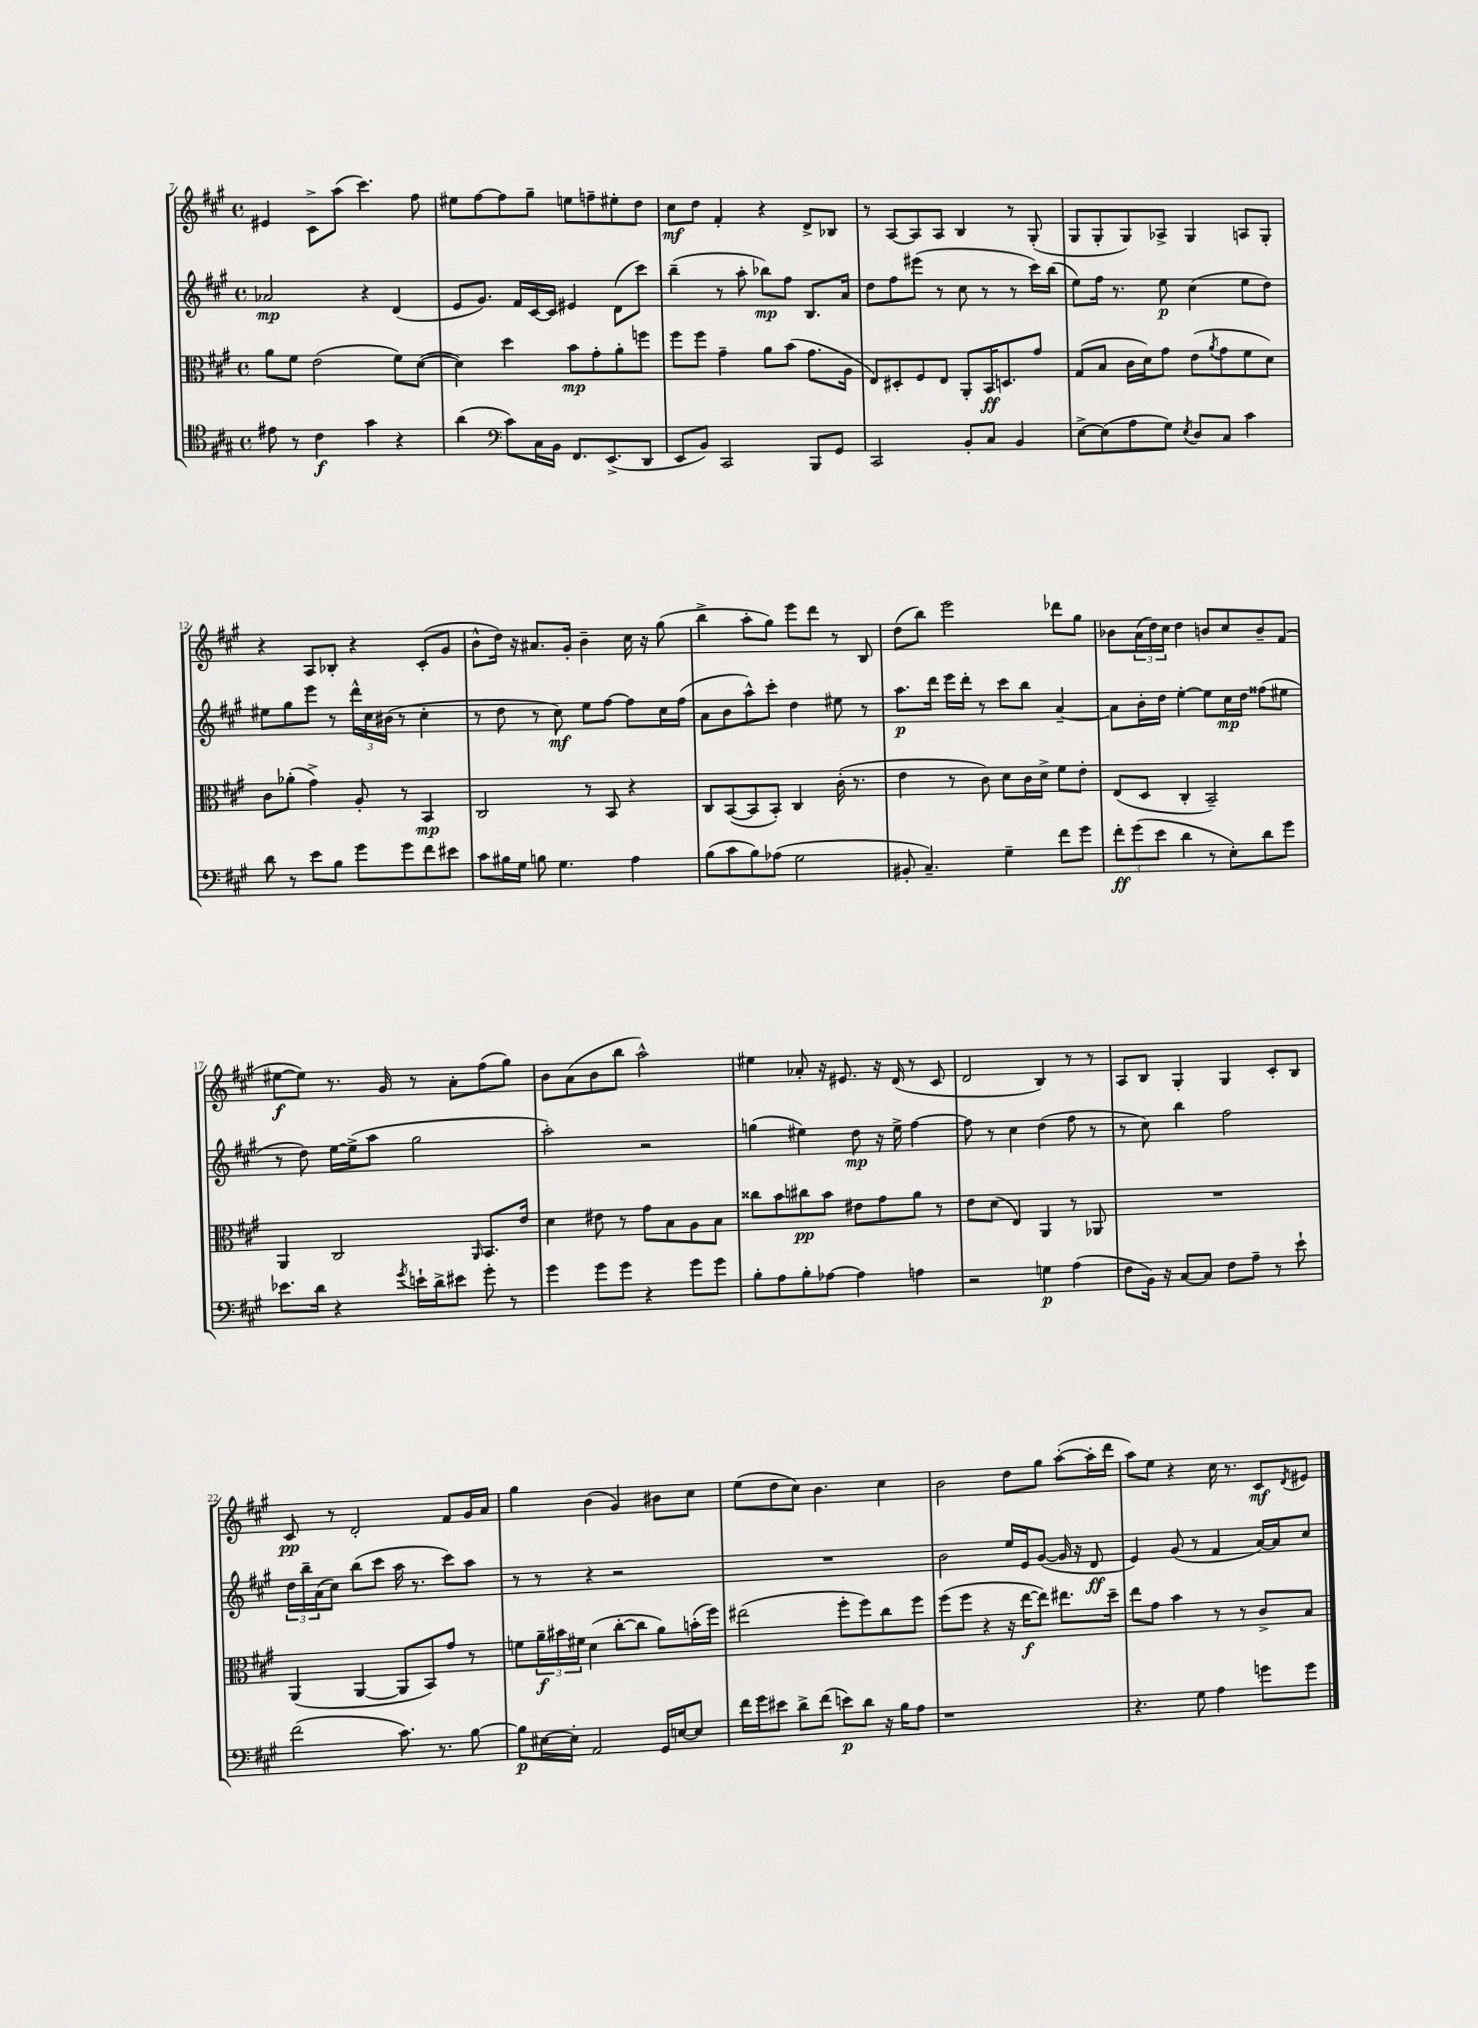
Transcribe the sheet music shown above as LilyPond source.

<<
\new StaffGroup <<
\new Staff = "s0" {
    \clef treble \key a \major \defaultTimeSignature \time 4/4
    eis'4 cis'8-> a''8( cis'''4.) fis''8 |
    eis''8 fis''8~ fis''8 gis''8-- e''8 f''8-- eis''8-. d''8 |
    cis''8\mf d''8 fis'4-. r4 d'8-> bes8 |
    r8 a8~ a8 a8 b4 r8 gis8-.( |
    gis8 gis8-. gis8) aes8-> gis4 a8 gis8-. |
    r4 a8 bes8-. r4 cis'8-.( gis'8 |
    b'8-^ d''16) r16 ais'8. gis'16-. b'4-- cis''16 r16 gis''8( |
    b''4-> a''8-. gis''8) e'''8 d'''8 r8 b8 |
    d''8( b''8) e'''2 des'''8 gis''8 |
    bes'8 \tuplet 3/2 { a'16( d''16) cis''16 } d''4 b'8 cis''8 b'8-- fis'8( |
    eis''8~\f eis''8) r8. gis'16 r8 a'8-. fis''8( gis''8) |
    b'8 a'8( b'8 b''8 a''2-^) |
    eis''4 aes'8-. r16 eis'8. r16 d'16( r8 cis'8 |
    d'2 b4) r8 r8 |
    a8 b8 gis4-. gis4 cis'8-. b8 |
    cis'8\pp r8 d'2-. fis'8 gis'16 a'16 |
    gis''4 b'4( gis'4) bis'8 cis''8 |
    e''8( d''8 cis''8) b'4. cis''4 |
    b'2 d''8 gis''8 a''8~-.( a''16-. d'''16 |
    a''8) e''8 r4 cis''16 r8. cis'8\mf \acciaccatura { d'8 } eis'8 \bar "|." |
}
\new Staff = "s1" {
    \clef treble \key a \major \defaultTimeSignature \time 4/4
    aes'2\mp r4 d'4( |
    e'8 gis'8.) fis'16 cis'16~ cis'16 eis'4 d'8( cis'''8) |
    b''4--( r8 a''8-. bes''8\mp) fis''8 b8. a'16 |
    d''8 fis''8 eis'''8( r8 cis''8 r8 r8 cis'''16) b''16( |
    e''8) fis''16 r8. e''8\p cis''4( e''8 d''8) |
    eis''8 gis''8 e'''8 r8 \tuplet 3/2 { d'''16-^ cis''16 bis'16( } r8 cis''4-. |
    r8 d''8 r8 cis''8\mf) e''8 fis''8~ fis''8 cis''16 fis''16( |
    a'8 b'8 a''8-^) cis'''8-. d''4 eis''8 r8 |
    a''8.\p d'''16 e'''16 d'''16-. r8 cis'''8 b''8 a'4~-- |
    a'8 b'16-. d''16 e''4~-. e''8 cis''16\mp d''16 fisis''8( eis''8 |
    r8 d''8) e''16~ e''16->( a''8 gis''2 |
    a''2-.) r2 |
    g''4( eis''4) d''8\mp r16 eis''16-> fis''4~ |
    fis''8 r8 cis''4 d''4( fis''8 r8 |
    r8 cis''8) b''4 fis''2 |
    \tuplet 3/2 { d''16 b''16-- a'16( } cis''8) b''8( cis'''8 a''16 r8. cis'''8) a''8 |
    r8 r8 r4 r2 |
    R1 |
    b'2 e''16 e'16 gis'8~( gis'16 r16 d'8\ff |
    e'4) gis'8( r8 fis'4 a'16~) a'16 cis''8 \bar "|." |
}
\new Staff = "s2" {
    \clef alto \key a \major \defaultTimeSignature \time 4/4
    a'8 fis'8 e'2( fis'8) d'8~( |
    d'4) d''4 b'8\mp gis'8-. a'8-. f''8 |
    fis''8 fis''8 gis'4-- a'8 b'8( gis'8. a16 |
    e8) dis8-. fis8 e8 a,8-. b,16\ff d8. gis'8 |
    gis8( b8 cis'16 d'16) gis'8 e'8( \acciaccatura { a'8 } gis'8 fis'8 d'8) |
    cis'8 aes'8-.( gis'4->) a8-. r8 b,4\mp |
    cis2 r8 b,8 r4 |
    cis8 b,8~( b,8 b,8-.) cis4 cis'16-.( r8. |
    e'4 r8 cis'8) d'8 cis'16 d'16-> fis'8 e'8-. |
    e8( d8 cis4-. b,2--) |
    a,4 cis2 \grace { a,16 } b,8. e'16 |
    d'4 eis'8 r8 gis'8 b8 a8 b8 |
    cisis''8 b'8 cis''8\pp b'8 eis'8 gis'8 a'8 r8 |
    e'8 d'8( e4) a,4 r8 aes,8 |
    R1 |
    a,4( a,4~ a,8 b,8) gis'8 r8 |
    f'8 \tuplet 3/2 { a'16--\f bis'16 fis'16 } d'4( cis''8~-. cis''8 a'8) b'16-.( fis''16) |
    eis''2( fis''8-. fis''8) cis''8 fis''8 |
    fis''8( fis''8 r4 r16 e''16~\f e''8) eis''8. d''16-- |
    e''8 gis'8 b'4 r8 r8 cis'8-> b8 \bar "|." |
}
\new Staff = "s3" {
    \clef tenor \key a \major \defaultTimeSignature \time 4/4
    eis'8 r8 cis'4\f gis'4 r4 |
    a'4( \clef bass cis'8) cis16 b,16 fis,8. e,8.->( d,8 |
    e,8 b,8) cis,2 b,,8 gis,8 |
    cis,2 b,8-. cis8 b,4 |
    e8~-> e8( a8 gis8) \acciaccatura { e8 } d8 cis8 cis'4 |
    d'8 r8 e'8 b8 gis'8 gis'8 fis'8 eis'8 |
    cis'8 bis16 gis16 b8 gis4. a4 |
    b8( cis'8 b8) aes8( gis2 |
    bis,8-. cis4.--) gis4-- fis'8 gis'8 |
    \tuplet 3/2 { fis'8-.\ff gis'8( e'8 } d'4 r8 e8-.) d'8 gis'8 |
    ees'8. d'16 r4 \acciaccatura { gis'8 } e'16-! d'16-> eis'8 gis'8-. r8 |
    gis'4 gis'8 gis'8 r4 gis'8 gis'8 |
    b8-. a8 b8-. aes8~ aes4 a4 |
    r2 g4\p a4( |
    fis8 b,16) r16 cis8~ cis8 fis8 a8-- r8 e'8-! |
    fis'2( cis'8.) r8. b8~ |
    b8\p eis16~ eis16-. a,2 gis,16 e16~ e8 |
    fis'16 gis'16 eis'8 d'8-> fis'8( e'8\p) d'8 r16 b16 a8 |
    r1 |
    r4. gis8 a4 g'8 g'8 \bar "|." |
}
>>
>>
\layout { \context { \Score currentBarNumber = #7 } }
